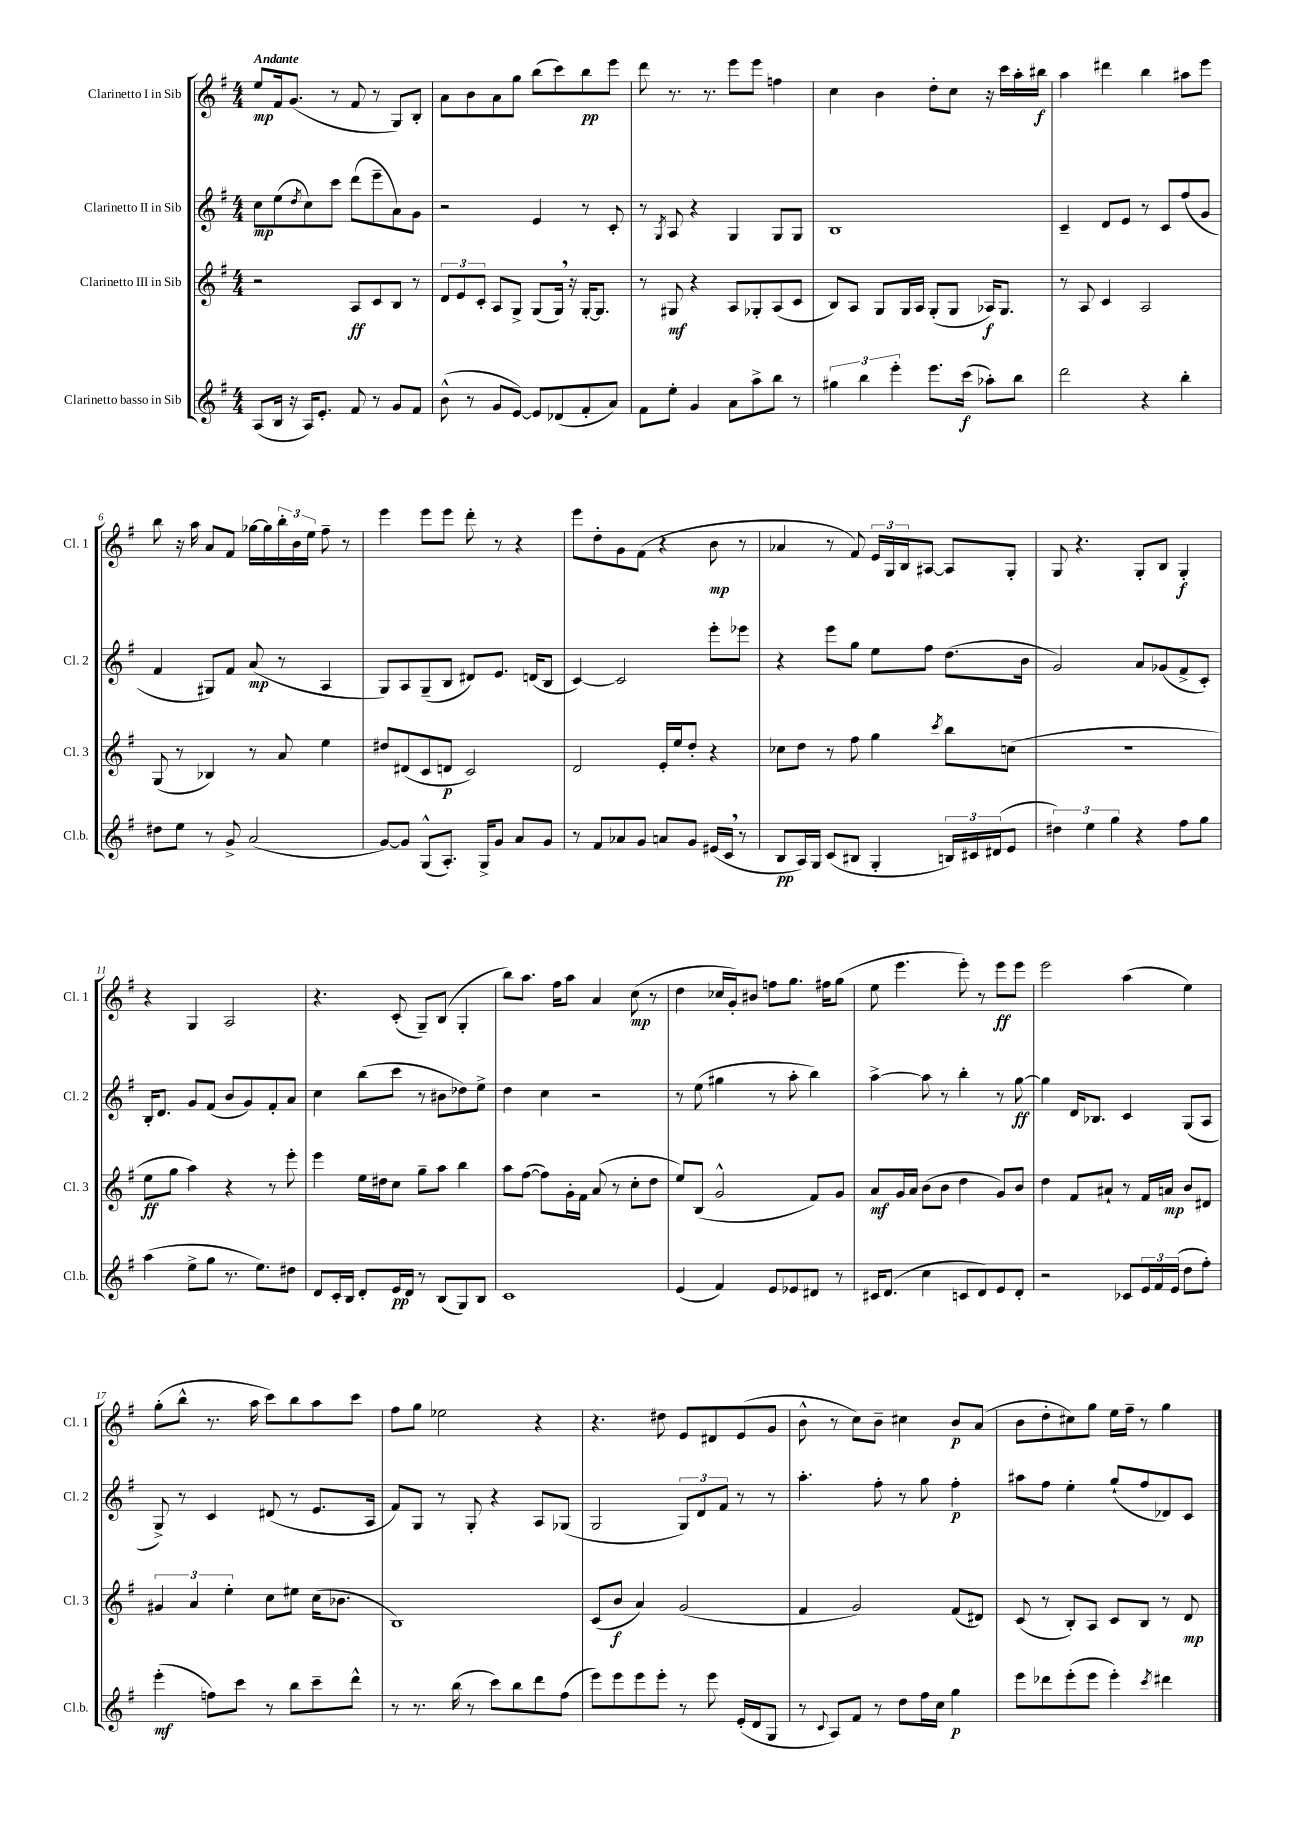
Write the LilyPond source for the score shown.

<<
\new StaffGroup <<
\new Staff = "s0" \with { instrumentName = "Clarinetto I in Sib" shortInstrumentName = "Cl. 1" } {
    \clef treble \key g \major \numericTimeSignature \time 4/4 \tempo "Andante"
    e''8\mp fis'16 g'8.( r8 fis'8 r8 g8) b8-. |
    a'8 b'8 a'8 g''8 b''8( c'''8) b''8\pp e'''8 |
    d'''8 r8. r8. e'''8 e'''8 f''4 |
    c''4 b'4 d''8-. c''8 r16 c'''16 a''16-. bis''16\f |
    a''4 dis'''4 b''4 ais''8 e'''8 |
    b''8 r16 a''16 a'8 fis'8 ges''16~ ges''16 \tuplet 3/2 { b''16-. b'16 e''16 } fis''8-- r8 |
    e'''4 e'''8 e'''8 d'''8-. r8 r4 |
    e'''8 d''8-. g'8 fis'8( r4 b'8\mp r8 |
    aes'4 r8 fis'8) \tuplet 3/2 { e'16 g16 b16 } ais8~ ais8 g8-. |
    g8 r4. g8-. b8 g4-.\f |
    r4 g4 a2 |
    r4. c'8-.( g8--) b8( g4-. |
    b''8) a''8. fis''16 a''8 a'4 c''8\mp( r8 |
    d''4 ces''16 g'16-.) bis'8 f''8 g''8. fis''16 g''8( |
    e''8 e'''4. e'''8-.) r8 e'''8\ff e'''8 |
    e'''2 a''4( e''4) |
    g''8-.( b''8-^ r8. a''16 c'''8) b''8 a''8 c'''8 |
    fis''8 g''8 ees''2 r4 |
    r4. dis''8 e'8 dis'8 e'8( g'8 |
    b'8-^ r8 c''8) b'8-- cis''4 b'8\p a'8( |
    b'8 d''8-. cis''8) g''8 e''16 fis''16-- r8 g''4 \bar "|." |
}
\new Staff = "s1" \with { instrumentName = "Clarinetto II in Sib" shortInstrumentName = "Cl. 2" } {
    \clef treble \key g \major \numericTimeSignature \time 4/4
    c''8\mp e''8( \acciaccatura { d''8 } c''8) c'''8 d'''8( e'''8-- a'8) g'8 |
    r2 e'4 r8 c'8-. |
    r8 \acciaccatura { g8 } a8 r4 g4 g8 g8 |
    b1 |
    c'4-- d'8 e'8 r8 c'8 fis''8( g'8 |
    fis'4 gis8) fis'8 a'8\mp( r8 a4 |
    g8) a8 g8--( b8 dis'8) e'8. d'16( b8 |
    c'4~) c'2 e'''8-. ees'''8 |
    r4 e'''8 g''8 e''8 fis''8 d''8.( b'16 |
    g'2) a'8 ges'8( fis'8-> c'8-.) |
    b16-. d'8. g'8 fis'8( b'8 g'8) fis'8-. a'8 |
    c''4 b''8( c'''8 r8 bis'8 des''8) e''8-> |
    d''4 c''4 r2 |
    r8 e''8( gis''4 r8 a''8-. b''4) |
    a''4~-> a''8 r8 b''4-. r8 g''8~\ff |
    g''4 d'16 bes8. c'4 g8( a8 |
    g8->) r8 c'4 dis'8( r8 e'8. a16 |
    fis'8) g8 r8 g8-. r4 a8 ges8( |
    g2 \tuplet 3/2 { g8) d'8 fis'8 } r8 r8 |
    a''4.-. fis''8-. r8 g''8 fis''4-.\p |
    ais''8 fis''8 e''4-. g''8-!( fis''8 des'8) c'8 \bar "|." |
}
\new Staff = "s2" \with { instrumentName = "Clarinetto III in Sib" shortInstrumentName = "Cl. 3" } {
    \clef treble \key g \major \numericTimeSignature \time 4/4
    r2 a8\ff c'8 b8 r8 |
    \tuplet 3/2 { d'8 e'8 c'8-. } a8 g8-> g8( g16) \breathe r16 g16~-. g8. |
    r8 gis8\mf r4 a8 ges8-. a8( c'8 |
    b8) a8 g8 g16 a16 g8-.( g8 aes16\f) g8. |
    r8 a8 c'4 a2 |
    g8( r8 bes4) r8 a'8 e''4 |
    dis''8 dis'8( c'8 d'8\p c'2) |
    d'2 e'16-. e''16 d''8-. r4 |
    ces''8 d''8 r8 fis''8 g''4 \acciaccatura { c'''8 } b''8 c''8( |
    r1 |
    e''8\ff g''8 a''4) r4 r8 e'''8-. |
    e'''4 e''16 dis''16 c''8 g''8-- a''8 b''4 |
    a''8 fis''8~( fis''8) g'16-. fis'16 a'8( r8 c''8-. d''8 |
    e''8) b8( g'2-^ fis'8) g'8 |
    a'8\mf g'16 a'16 b'8( b'8 d''4 g'8) b'8 |
    d''4 fis'8 ais'8-! r8 fis'16 a'16\mp b'8 dis'8 |
    \tuplet 3/2 { gis'4 a'4 e''4-. } c''8 eis''8 c''16( bes'8. |
    b1) |
    c'8( b'8\f a'4) g'2( |
    fis'4 g'2) fis'8( dis'8) |
    c'8( r8 b8-.) a8 c'8 b8 r8 d'8\mp \bar "|." |
}
\new Staff = "s3" \with { instrumentName = "Clarinetto basso in Sib" shortInstrumentName = "Cl.b." } {
    \clef treble \key g \major \numericTimeSignature \time 4/4
    a8( b16 r16 a16) e'8.-. fis'8 r8 g'8 fis'8 |
    b'8-^( r8 g'8 e'8~) e'8 des'8( fis'8-. a'8) |
    fis'8 e''8-. g'4 a'8 a''8-> b''8 r8 |
    \tuplet 3/2 { gis''4 b''4 e'''4-. } e'''8. c'''16\f( aes''8-.) b''8 |
    d'''2 r4 b''4-. |
    dis''8 e''8 r8 g'8-> a'2( |
    g'8~) g'8 g8-^( a8.-.) g16-> g'8 a'8 g'8 |
    r8 fis'8 aes'8 g'8 a'8 g'8 eis'16( c'16 \breathe r8 |
    b8\pp a16) g16 c'8( bis8 g4-. \tuplet 3/2 { b16) cis'16 dis'16( } e'8 |
    \tuplet 3/2 { dis''4) e''4 g''4 } r4 fis''8 g''8 |
    a''4( e''8-> g''8 r8. e''8.) dis''8 |
    d'8 c'16-. b16 d'8-. e'16\pp d'16 r8 b8( g8) b8 |
    c'1 |
    e'4( fis'4) e'8 ees'8 dis'8 r8 |
    cis'16 d'8.( c''4 c'8 d'8) e'8 d'8-. |
    r2 ces'8 \tuplet 3/2 { e'16 fis'16 e'16( } d''8 fis''8-.) |
    e'''4-.\mf( f''8) c'''8 r8 b''8 c'''8-- d'''8-^ |
    r8 r8. b''16( r8 c'''8) b''8 d'''8 fis''8( |
    e'''8) e'''8 e'''8 e'''8-. r8 e'''8 e'16-.( d'16 g8 |
    r8 \appoggiatura { c'8 } a8) fis'8 r8 d''8 fis''16 c''16 g''4\p |
    e'''8 des'''8 e'''8-.( e'''8 e'''4-.) \acciaccatura { c'''8 } dis'''4 \bar "|." |
}
>>
>>
